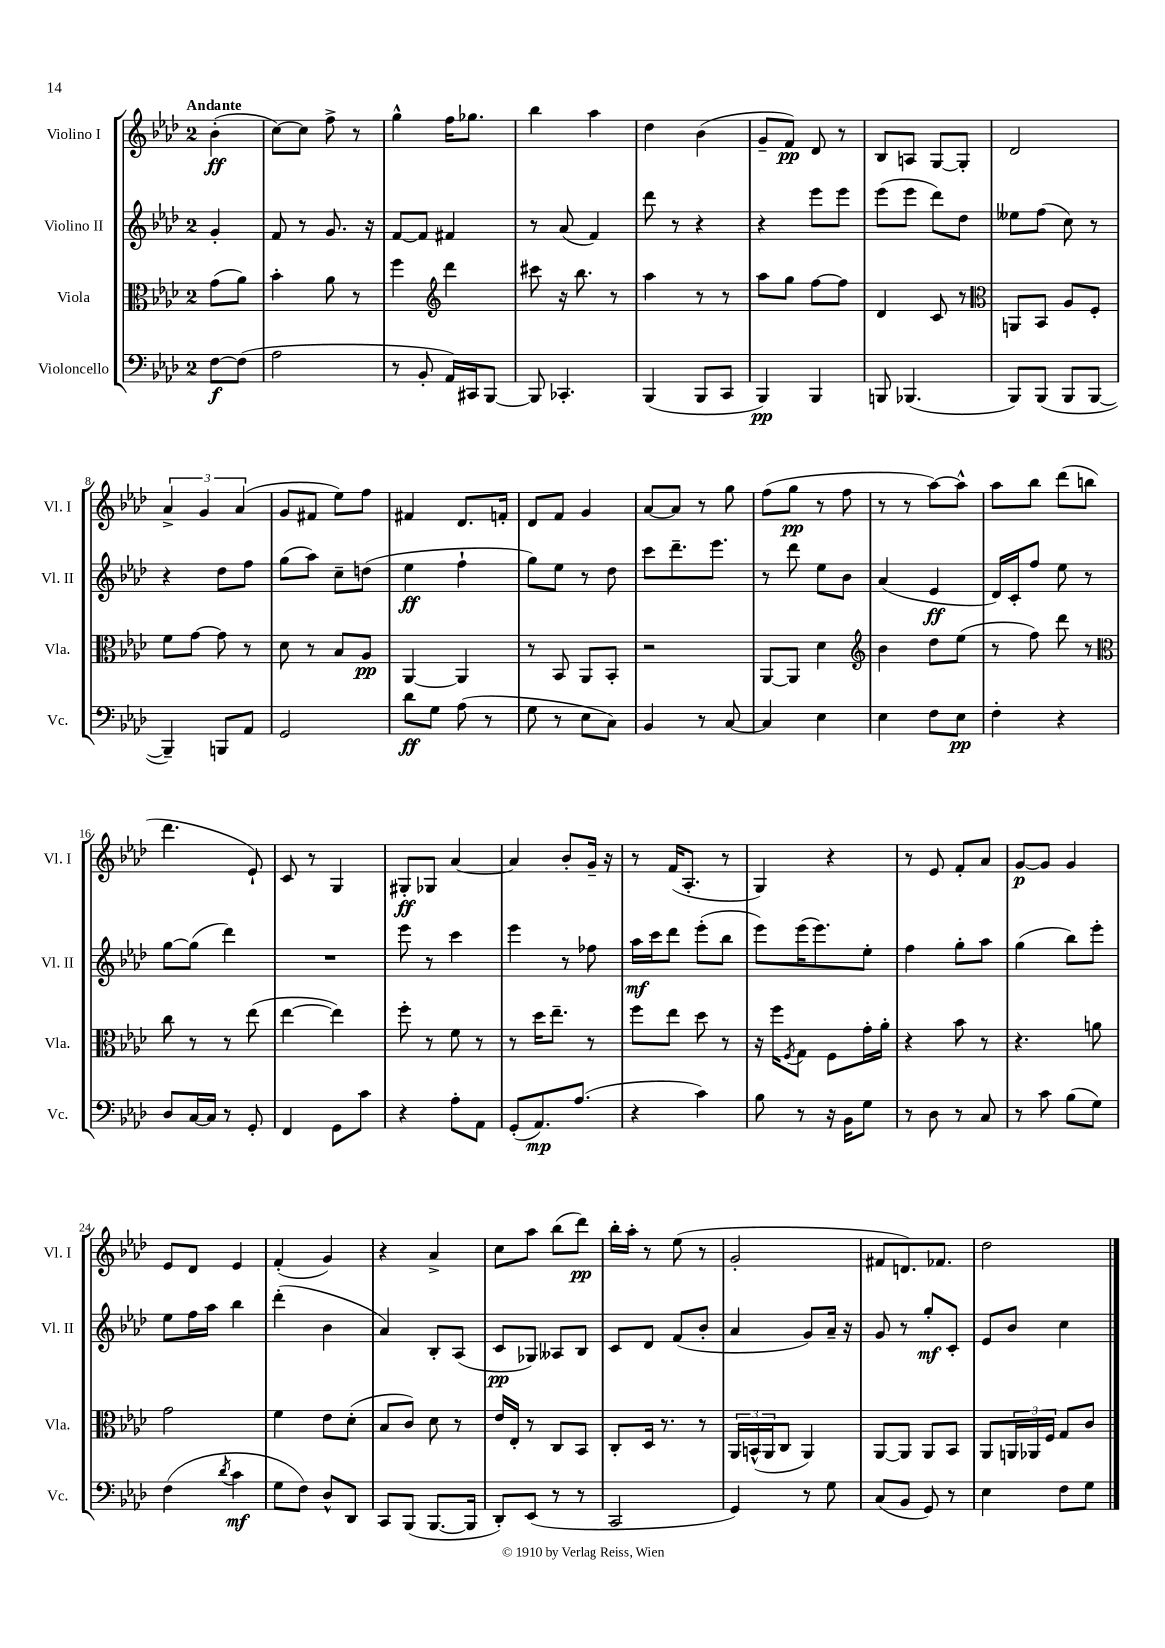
<<
\new StaffGroup <<
\new Staff = "s0" \with { instrumentName = "Violino I" shortInstrumentName = "Vl. I" } {
    \clef treble \key aes \major \once \override Staff.TimeSignature.style = #'single-digit \time 2/4 \partial 4 \tempo "Andante"
    bes'4-.\ff( |
    c''8~) c''8 f''8-> r8 |
    g''4-^ f''16 ges''8. |
    bes''4 aes''4 |
    des''4 bes'4( |
    g'8-- f'8\pp) des'8 r8 |
    bes8 a8 g8~ g8-. |
    des'2 |
    \tuplet 3/2 { aes'4-> g'4 aes'4( } |
    g'8 fis'8 ees''8) f''8 |
    fis'4 des'8. f'16-. |
    des'8 f'8 g'4 |
    aes'8~ aes'8 r8 g''8 |
    f''8( g''8\pp r8 f''8 |
    r8 r8 aes''8~) aes''8-^ |
    aes''8 bes''8 des'''8( b''8 |
    des'''4. ees'8-!) |
    c'8 r8 g4 |
    gis8-.\ff ges8 aes'4~ |
    aes'4 bes'8-. g'16-- r16 |
    r8 f'16( aes8.-. r8 |
    g4) r4 |
    r8 ees'8 f'8-. aes'8 |
    g'8~\p g'8 g'4 |
    ees'8 des'8 ees'4 |
    f'4-.( g'4) |
    r4 aes'4-> |
    c''8 aes''8 bes''8( des'''8\pp) |
    bes''16-. aes''16-. r8 ees''8( r8 |
    g'2-. |
    fis'8 d'8.) fes'8. |
    des''2 \bar "|." |
}
\new Staff = "s1" \with { instrumentName = "Violino II" shortInstrumentName = "Vl. II" } {
    \clef treble \key aes \major \once \override Staff.TimeSignature.style = #'single-digit \time 2/4 \partial 4
    g'4-. |
    f'8 r8 g'8. r16 |
    f'8~ f'8 fis'4 |
    r8 aes'8( f'4) |
    des'''8 r8 r4 |
    r4 ees'''8 ees'''8 |
    ees'''8( ees'''8 des'''8) des''8 |
    eeses''8 f''8( c''8) r8 |
    r4 des''8 f''8 |
    g''8( aes''8) c''8-- d''8( |
    ees''4\ff f''4-! |
    g''8) ees''8 r8 des''8 |
    c'''8 des'''8.-- ees'''8. |
    r8 des'''8 ees''8 bes'8 |
    aes'4( ees'4\ff |
    des'16) c'16-. f''8 ees''8 r8 |
    g''8~ g''8( des'''4) |
    R2 |
    ees'''8 r8 c'''4 |
    ees'''4 r8 fes''8 |
    aes''16\mf c'''16 des'''8 ees'''8-.( bes''8 |
    ees'''8) ees'''16( ees'''8.) ees''8-. |
    f''4 g''8-. aes''8 |
    g''4( bes''8) ees'''8-. |
    ees''8 f''16 aes''16 bes''4 |
    des'''4-.( bes'4 |
    aes'4) bes8-. aes8( |
    c'8\pp ges8) aeses8 bes8 |
    c'8 des'8 f'8( bes'8-. |
    aes'4 g'8) aes'16-- r16 |
    g'8 r8 g''8-.\mf c'8-. |
    ees'8 bes'8 c''4 \bar "|." |
}
\new Staff = "s2" \with { instrumentName = "Viola" shortInstrumentName = "Vla." } {
    \clef alto \key aes \major \once \override Staff.TimeSignature.style = #'single-digit \time 2/4 \partial 4
    g'8( aes'8) |
    bes'4-. aes'8 r8 |
    f''4 \clef treble des'''4 |
    cis'''8 r16 bes''8. r8 |
    aes''4 r8 r8 |
    aes''8 g''8 f''8~ f''8 |
    des'4 c'8 r8 |
    \clef alto a,8 bes,8 aes8 f8-. |
    f'8 g'8~ g'8 r8 |
    des'8 r8 bes8 aes8\pp |
    aes,4~ aes,4 |
    r8 bes,8 aes,8 bes,8-. |
    r2 |
    aes,8~ aes,8 des'4 |
    \clef treble bes'4 des''8 ees''8( |
    r8 f''8) des'''8 r8 |
    \clef alto c''8 r8 r8 ees''8( |
    ees''4~ ees''4) |
    f''8-. r8 f'8 r8 |
    r8 des''16 ees''8.-- r8 |
    f''8 ees''8 des''8 r8 |
    r16 f''16 \acciaccatura { f8 } g8 f8 g'16-. aes'16-. |
    r4 bes'8 r8 |
    r4. a'8 |
    g'2 |
    f'4 ees'8 des'8-.( |
    bes8 c'8) des'8 r8 |
    ees'16 ees16-. r8 c8 bes,8 |
    c8-. des16 r8. r8 |
    \tuplet 3/2 { aes,16 b,16-^( aes,16 } c8 aes,4) |
    aes,8~ aes,8 aes,8 bes,8 |
    aes,8 \tuplet 3/2 { a,16 aes,16 f16 } g8 c'8 \bar "|." |
}
\new Staff = "s3" \with { instrumentName = "Violoncello" shortInstrumentName = "Vc." } {
    \clef bass \key aes \major \once \override Staff.TimeSignature.style = #'single-digit \time 2/4 \partial 4
    f8~\f f8( |
    aes2 |
    r8 bes,8-. aes,16) cis,16 bes,,8~ |
    bes,,8 ces,4.-. |
    bes,,4( bes,,8 c,8 |
    bes,,4\pp) bes,,4 |
    b,,8 bes,,4.( |
    bes,,8) bes,,8( bes,,8 bes,,8~ |
    bes,,4--) b,,8 aes,8 |
    g,2 |
    des'8\ff g8 aes8( r8 |
    g8 r8 ees8 c8) |
    bes,4 r8 c8~ |
    c4 ees4 |
    ees4 f8 ees8\pp |
    f4-. r4 |
    des8 c16~ c16 r8 g,8-. |
    f,4 g,8 c'8 |
    r4 aes8-. aes,8 |
    g,8-.( aes,8.\mp) aes8.( |
    r4 c'4) |
    bes8 r8 r16 bes,16 g8 |
    r8 des8 r8 c8 |
    r8 c'8 bes8( g8) |
    f4( \acciaccatura { des'8 } c'4\mf |
    g8 f8) des8-^ des,8 |
    c,8 bes,,8( bes,,8.~ bes,,16 |
    des,8-.) ees,8( r8 r8 |
    c,2 |
    g,4) r8 g8 |
    c8( bes,8 g,8) r8 |
    ees4 f8 g8 \bar "|." |
}
>>
>>
